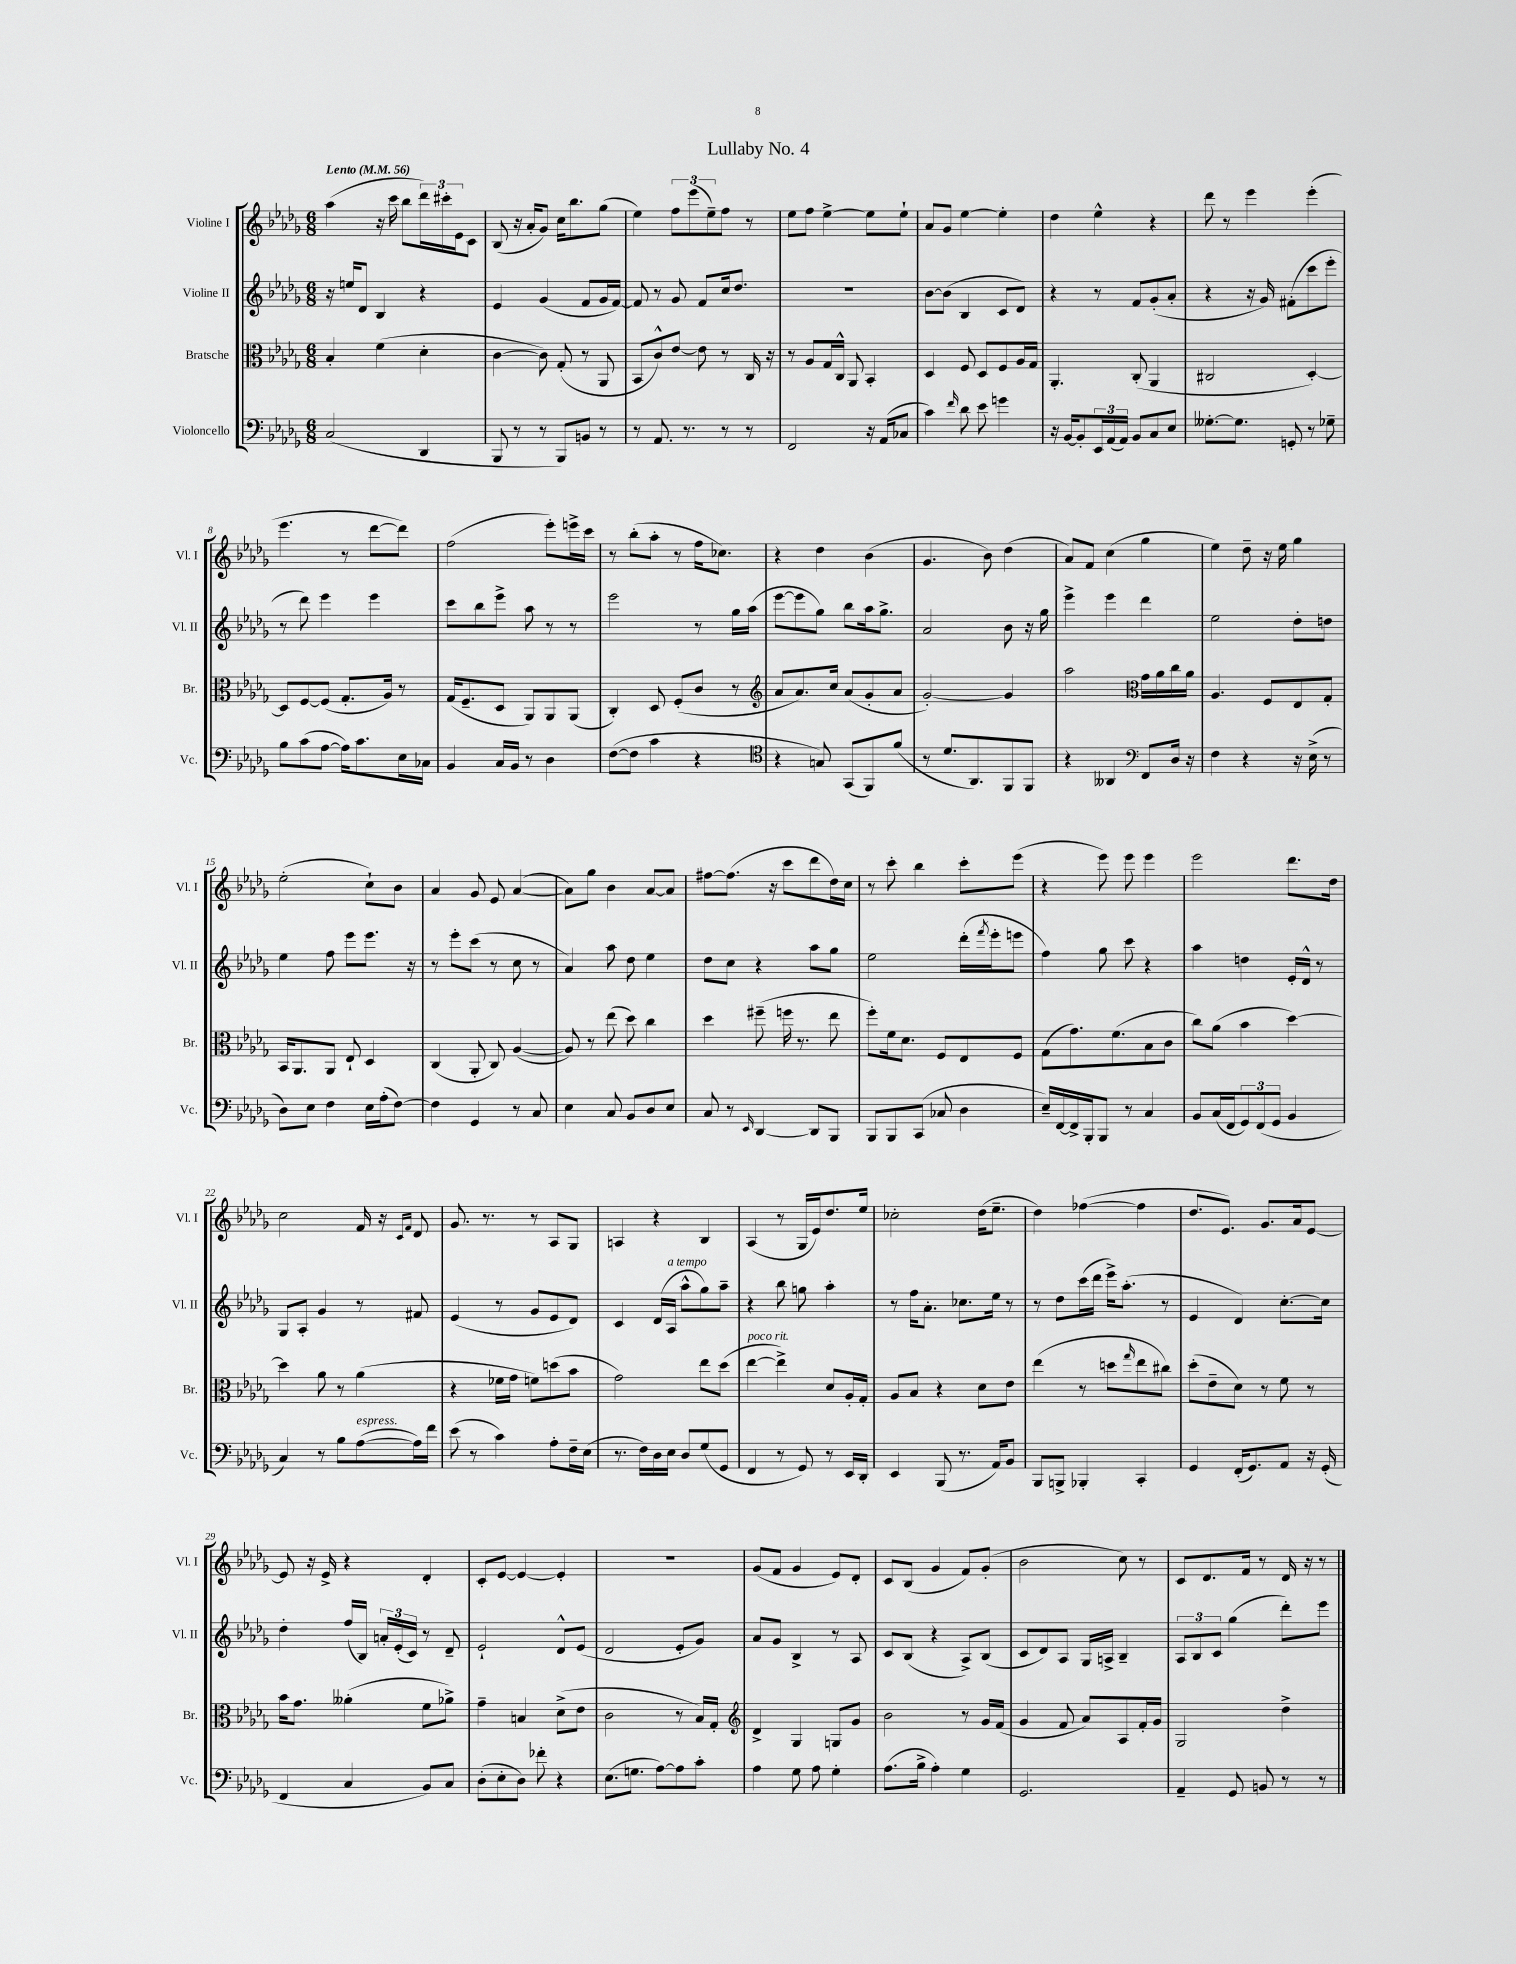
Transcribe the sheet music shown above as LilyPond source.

\header { title = "Lullaby No. 4" }
<<
\new StaffGroup <<
\new Staff = "s0" \with { instrumentName = "Violine I" shortInstrumentName = "Vl. I" } {
    \clef treble \key des \major \numericTimeSignature \time 6/8 \tempo "Lento" 4 = 56
    aes''4( r16 c'''16 bes''8 \tuplet 3/2 { des'''16) cis'''16-. ees'16 } c'8 |
    bes8( r16 aes'16-. ges'8) c''16 bes''8. ges''8( |
    ees''4) \tuplet 3/2 { f''8 ees'''8( ees''8--) } f''8 r8 |
    ees''8 f''8 ees''4~-> ees''8 ees''8-! |
    aes'8 ges'8 ees''4~ ees''4-. |
    des''4 ees''4-^ r4 |
    des'''8 r8 ees'''4 ees'''4-.( |
    ees'''4. r8 des'''8~ des'''8) |
    f''2( ees'''8-.) e'''16-> c'''16 |
    r8 bes''8-.( aes''8-. r8 f''16 ces''8.) |
    r4 des''4 bes'4( |
    ges'4. bes'8) des''4( |
    aes'8) f'8 c''4( ges''4 |
    ees''4) des''8-- r16 ees''16 ges''4 |
    ees''2-.( c''8-!) bes'8 |
    aes'4 ges'8 ees'8 aes'4~( |
    aes'8) ges''8 bes'4 aes'8~ aes'8 |
    fis''8~ fis''8.( r16 c'''8 des'''8 des''16) c''16 |
    r8 c'''8-. bes''4 c'''8-. ees'''8( |
    r4 ees'''8) ees'''8 ees'''4 |
    ees'''2 des'''8. des''16 |
    c''2 f'16 r16 \grace { c'16 f'16 } des'8 |
    ges'8. r8. r8 aes8 ges8 |
    a4 r4 bes4 |
    aes4( r8 ges16 ees'16) des''8. ees''16 |
    ces''2-. des''16( ees''8.-- |
    des''4) fes''4~( fes''4 |
    des''8. ees'8.) ges'8. aes'16 ees'8~ |
    ees'8 r16 ees'16-> r4 des'4-. |
    c'8-. ees'8~ ees'4~ ees'4-. |
    R2. |
    ges'8( f'8 ges'4 ees'8) des'8-. |
    c'8 bes8( ges'4 f'8) ges'8-.( |
    bes'2 c''8) r8 |
    c'8 des'8. f'16 r8 des'16 r16 r8 \bar "|." |
}
\new Staff = "s1" \with { instrumentName = "Violine II" shortInstrumentName = "Vl. II" } {
    \clef treble \key des \major \numericTimeSignature \time 6/8
    r16 e''16 des'8 bes4 r4 |
    ees'4 ges'4( f'8 ges'16 f'16~) |
    f'8 r8 ges'8 f'8 c''16 des''8. |
    R2. |
    bes'8~ bes'8( bes4 c'8 des'8) |
    r4 r8 f'8 ges'8-.( aes'8-. |
    r4 r16 ges'16) fis'8-.( c'''8 ees'''8-. |
    r8 des'''8) ees'''4 ees'''4 |
    c'''8 bes''8 ees'''8-> aes''8 r8 r8 |
    ees'''2 r8 ges''16 aes''16( |
    ees'''8~ ees'''8 ges''8) bes''8 aes''16 ges''8.-> |
    aes'2 bes'8 r16 ges''16 |
    ees'''4-> ees'''4 des'''4 |
    ees''2 des''8-. d''8 |
    ees''4 f''8 ees'''8 ees'''8. r16 |
    r8 ees'''8-. c'''8( r8 c''8 r8 |
    aes'4) aes''8 des''8 ees''4 |
    des''8 c''8 r4 aes''8 ges''8 |
    ees''2 des'''16-.( \acciaccatura { f'''8 } ees'''16-. e'''8 |
    f''4) ges''8 c'''8 r4 |
    aes''4 d''4 ees'16-. des'16-^ r8 |
    ges8 aes8-. ges'4 r8 fis'8 |
    ees'4( r8 ges'8 ees'8 des'8) |
    c'4 des'16( aes16^\markup { \italic "a tempo" } aes''8-^ ges''8) aes''8-- |
    r4 bes''8 g''8 aes''4-. |
    r8 f''16 aes'8.-. ces''8. ees''16 r8 |
    r8 des''8 c'''16( des'''16 ees'''16->) aes''8.-.( r8 |
    ees'4 des'4) c''8.~-. c''16 |
    des''4-. f''16( bes16) \tuplet 3/2 { a'16-. ees'16-.( c'16) } r8 des'8-- |
    ees'2-! des'8-^ ees'8( |
    des'2 ees'8-. ges'8) |
    aes'8 ges'8 bes4-> r8 aes8 |
    c'8 bes8( r4 aes8->) bes8( |
    c'8 des'8) aes8 ges16 a16-> bes4-- |
    \tuplet 3/2 { aes8 bes8 c'8 } ges''4( des'''8-.) ees'''8 \bar "|." |
}
\new Staff = "s2" \with { instrumentName = "Bratsche" shortInstrumentName = "Br." } {
    \clef alto \key des \major \numericTimeSignature \time 6/8
    bes4-. f'4( des'4-. |
    c'4~ c'8) ges8-.( r8 aes,8 |
    bes,8 c'8-^) ees'8~ ees'8 r8 c16 r16 |
    r8 aes8 ges16 c16-^ aes,8 bes,4-. |
    des4 f8 des8 f8 aes16 ges16 |
    aes,4.-. c8-.( aes,4 |
    cis2 des4~-.) |
    des8 f8~ f8( ges8.-. aes16) r8 |
    ges16( f8.-- des8 aes,8) aes,8 aes,8( |
    c4-.) des8 f8-.( c'8 r8 |
    \clef treble aes'8 aes'8.) c''16 aes'8( ges'8-. aes'8 |
    ges'2~-.) ges'4 |
    aes''2 \clef alto ges'16 aes'16 c''16 aes'16 |
    aes4. f8 ees8 ges8-. |
    bes,16 aes,8. aes,8 ees8-! des4 |
    c4( aes,8-. c8) aes4~( |
    aes8) r8 ees''8( des''8) c''4 |
    des''4 fis''8--( f''16 r8. ees''8 |
    f''8-.) f'16 des'8. f8 ees8 f8 |
    ges8( ges'8.) f'8.( bes8 c'8 |
    c''8) aes'8( bes'4 des''4~) |
    des''4 aes'8 r8 aes'4( |
    r4 fes'16 ges'16 f'8) d''8( bes'8 |
    ges'2) ees''8 des''8( |
    ees''4~^\markup { \italic "poco rit." } ees''4->) des'8 aes16-. ges16-. |
    aes8 bes8 r4 des'8 ees'8 |
    ees''4( r8 d''8 \grace { ges''16 } ees''8 cis''8) |
    des''8-.( ees'8-- des'8) r8 f'8 r8 |
    bes'16 ges'8. aeses'4-.( f'8 aes'8->) |
    ges'4-- b4 des'8->( ees'8 |
    c'2 r8 bes16) ges16-. |
    \clef treble des'4-> ges4 g8 ges'8 |
    bes'2 r8 ges'16 f'16( |
    ges'4 f'8 aes'8) aes8 f'16-. ges'16 |
    ges2 des''4-> \bar "|." |
}
\new Staff = "s3" \with { instrumentName = "Violoncello" shortInstrumentName = "Vc." } {
    \clef bass \key des \major \numericTimeSignature \time 6/8
    c2( des,4 |
    bes,,8 r8 r8 bes,,8) b,8 r8 |
    r8 aes,8. r8. r8 r8 |
    f,2 r16 aes,16( ces8 |
    c'4) \grace { f'16 } des'8 ees'8 g'4 |
    r16 bes,16~ bes,8-. \tuplet 3/2 { ees,16 aes,16( aes,16) } bes,8 c8 ees8 |
    geses8.~-. geses8. g,8-. r8 ges8-- |
    bes8 c'8( aes8~ aes16) c'8. ees16 ces16 |
    bes,4 c16 bes,16 r8 des4 |
    f8~( f8 c'4 r4 |
    \clef tenor r4 g8) ges,8( f,8) f'8( |
    r8 des'8. aes,8.) f,8 f,8 |
    r4 aeses,4 \clef bass f,8 des16 r16 |
    f4 r4 r16 ees16->( r8 |
    des8) ees8 f4 ees16 aes16-.( f8~) |
    f4 ges,4 r8 c8 |
    ees4 c8 bes,8 des8 ees8 |
    c8 r8 \grace { ees,16 } des,4~ des,8 bes,,8 |
    bes,,8 bes,,8 c,8( ces8 des4 |
    ees16--) f,16~ f,16-> bes,,16-. bes,,8 r8 c4 |
    bes,8 c16( f,16 \tuplet 3/2 { ges,8) f,8( ges,8 } bes,4 |
    c4) r8 bes8 aes8~^\markup { \italic "espress." }( aes16) f'16 |
    ees'8( r8 c'4) aes8-. f16-- ees16( |
    r8. f16) des16 ees16 des8 ges8( ges,8 |
    f,4 r8 ges,8) r8 ees,16 des,16-. |
    ees,4 bes,,8( r8. aes,16) bes,8 |
    bes,,8 b,,8-> bes,,4-. c,4-. |
    ges,4 f,16-.( ges,8.) aes,8 r16 ges,16-.( |
    f,4 c4 bes,8) c8 |
    des8-.( ees8-. des8) fes'8-. r4 |
    ees8.( g8. aes8~) aes8 c'8-. |
    aes4 ges8 aes8 ges4-. |
    aes8.( bes16-> aes4-.) ges4 |
    ges,2. |
    aes,4-- ges,8 b,8 r8 r8 \bar "|." |
}
>>
>>
